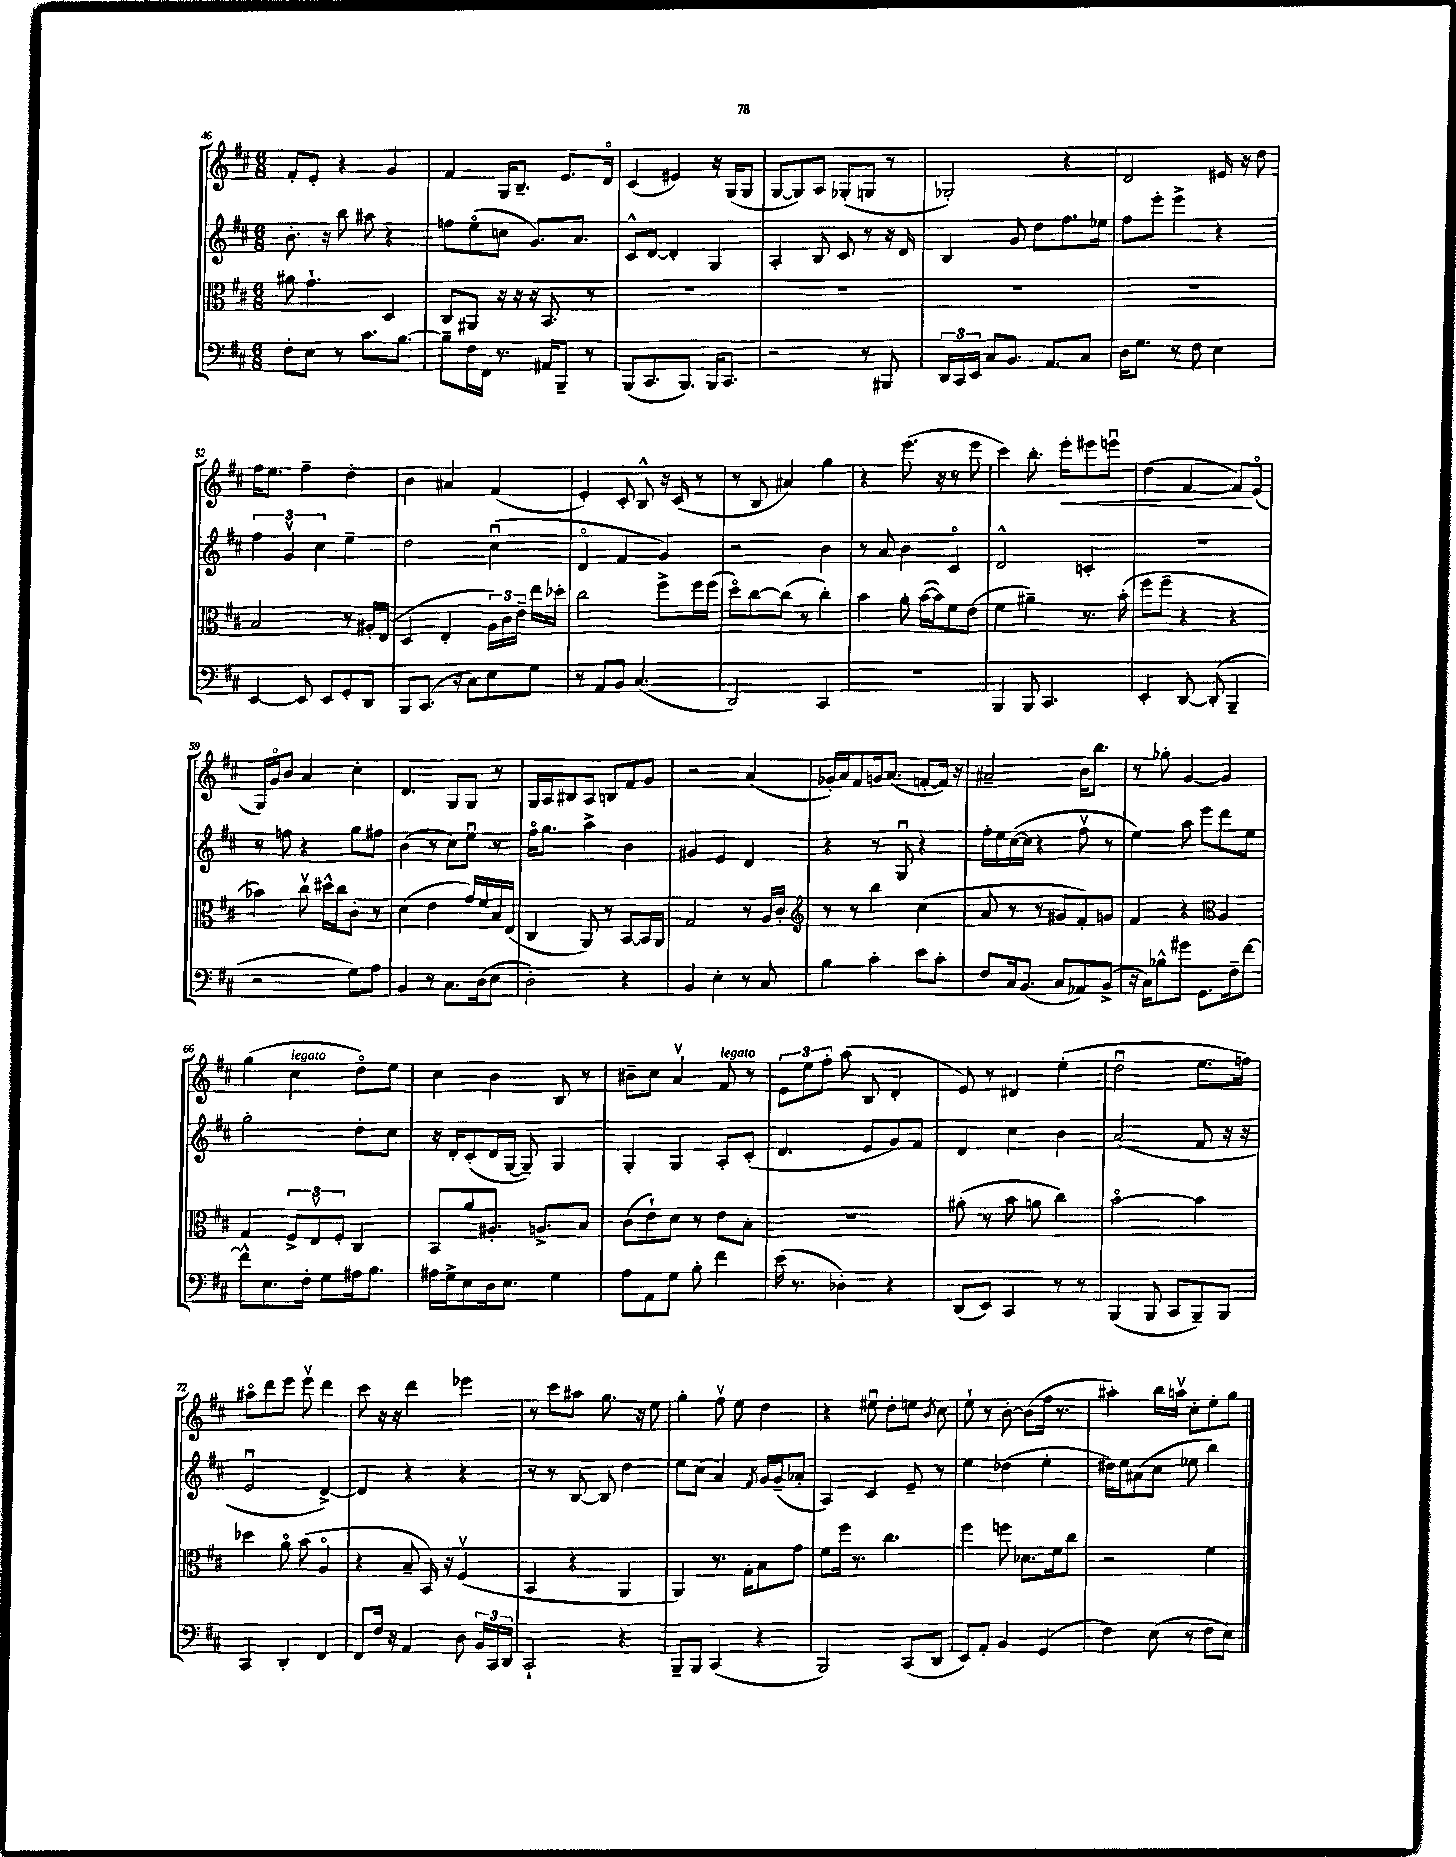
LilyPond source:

<<
\new StaffGroup <<
\new Staff = "s0" {
    \clef treble \key d \major \numericTimeSignature \time 6/8
    \autoBeamOff fis'8[-. e'8]-. r4 g'4 |
    fis'4 g16[ b8.]-- e'8.[ d'16]\flageolet |
    cis'4( eis'4) r16 g16[( g8] |
    g8[~ g8) a8] ges8[-.( g8] r8 |
    ges2-.) r4 |
    d'2 eis'16 r16 d''8 |
    fis''16[ e''8.] fis''4-- d''4-. |
    b'4 ais'4 fis'4( |
    e'4-.) cis'8-. b8-^ r16 cis'16( r8 |
    r8 b8 ais'4) g''4 |
    r4 e'''8.( r16 r8 e'''8 |
    cis'''4) b''8.-. e'''16[-.\< eis'''8 e'''8]\downbow |
    d''4( fis'4~ fis'8[\!) e'8]\flageolet( |
    g16[) g'16\flageolet b'8] a'4 cis''4-. |
    d'4. g8[ g8] r8 |
    g16[ a16 bis8 a8] b8[ fis'8 g'8] |
    r2 a'4( |
    ges'16[-.) a'16 fis'8 g'16 a'8.]( f'8[~-. f'16]) r16 |
    ais'2-- b'16[ b''8.] |
    r8 ges''8-. g'4~ g'4 |
    g''4( cis''4^\markup { \italic "legato" } d''8[\flageolet) e''8] |
    cis''4 b'4 b8 r8 |
    bis'8[-- cis''8] a'4\upbow fis'8^\markup { \italic "legato" } r8 |
    \tuplet 3/2 { e'8[ e''8 fis''8]-. } a''8( b8 d'4-. |
    e'8) r8 dis'4 e''4-.( |
    d''2\downbow e''8.[ f''16]) |
    ais''8[\flageolet d'''8 e'''8] e'''8\upbow d'''4 |
    cis'''8 r16 r16 d'''4 ees'''4 |
    r8 cis'''8[ ais''8] g''8. r16 e''8 |
    g''4-. fis''8\upbow e''8 d''4 |
    r4 eis''8\downbow d''8[-. e''8] \acciaccatura { b'8 } cis''8 |
    e''8-! r8 b'8~-. b'8[( fis''16] r8. |
    ais''4-.) b''16[ a''16]\upbow cis''8[-. e''8-. g''8] \bar "|." |
}
\new Staff = "s1" {
    \clef treble \key d \major \numericTimeSignature \time 6/8
    \autoBeamOff b'8.-. r16 b''8 ais''8 r4 |
    f''8[ e''8\flageolet( c''8] g'8.[) a'8.] |
    cis'8[-^ d'8]~ d'4-. g4 |
    a4-. b8 cis'8 r8 r16 d'16 |
    b4 g'8 d''8[ fis''8. ees''16] |
    fis''8[ e'''8]-. e'''4-> r4 |
    \tuplet 3/2 { fis''4 g'4\upbow cis''4 } e''4-- |
    d''2 cis''4\downbow( |
    d'4\flageolet fis'4 g'4) |
    r2 b'4 |
    r8 a'8 b'4 cis'4\flageolet |
    d'2-^ c'4-. |
    R2. |
    r8 f''8 r4 g''8[ fis''8] |
    b'4( r8 cis''8[) e''8]\downbow r8 |
    fis''16[\flageolet g''8.] a''4-> b'4 |
    gis'4 e'4 d'4 |
    r4 r8 g8\downbow r4 |
    fis''16[-. e''16 cis''16~( cis''16] r4 fis''8\upbow r8 |
    e''4) a''8 e'''8[ d'''8 e''8] |
    g''2-. d''8[-. cis''8] |
    r16 d'16[-. cis'8-.( d'16 g16]~ g8--) g4 |
    g4-. g4 a8[-. cis'8]-.( |
    d'4. e'8[ g'8) fis'8] |
    d'4 cis''4 b'4 |
    a'2( fis'8 r16 r16 |
    e'2\downbow d'4~->) |
    d'4 r4 r4 |
    r8 r8 b8~ b8 d''4 |
    e''8[ cis''8]( a'4) \acciaccatura { fis'8 } g'16[ g'16--( aes'8]-. |
    a4) cis'4 e'8-- r8 |
    e''4 des''4( e''4-. |
    dis''16[) e''16 ais'8( cis''8] ees''8 b''4) \bar "|." |
}
\new Staff = "s2" {
    \clef alto \key d \major \numericTimeSignature \time 6/8
    \autoBeamOff ais'8 g'4.-! d4 |
    cis8[ ais,8] r16 r16 r16 b,8. r8 |
    R2. |
    R2. |
    R2. |
    R2. |
    b2 r8 ais16[-. e16]( |
    d4 e4-. \tuplet 3/2 { a16[) cis'16 e'16]-- } e''16[ des''16]-. |
    cis''2 fis''8[-> fis''16 fis''16]( |
    d''8[\flageolet) cis''8~ cis''8]( r8 cis''4-.) |
    b'4 a'8-. b'16[~( b'16) fis'8 e'8]( |
    fis'4 ais'4--) r8. b'16-.( |
    fis''8[ fis''8]-- r4 r4 |
    bes'4) cis''8\upbow dis''16[-^ cis''16 cis'8]-. r8 |
    d'4( e'4 g'16[) fis'16 b16 e16]( |
    cis4 a,8) r8 b,8[~ b,16 a,16] |
    g2 r8 a16[ cis'16]-. |
    \clef treble r8 r8 b''4 cis''4( |
    a'8 r8 r8 gis'8[ fis'8-.) g'8] |
    fis'4 r4 \clef alto a4 |
    g4 \tuplet 3/2 { fis8[-> e8\upbow fis8]-. } cis4 |
    b,8[ a'8 ais8.]-. a8.[-> b8] |
    cis'8[( e'8-!) d'8] r8 e'8[ b8]-. |
    R2. |
    ais'8-.( r8 b'8 a'8 cis''4) |
    b'2~\flageolet b'4 |
    des''4 a'8\flageolet b'8( a4\flageolet |
    r4 b8-- b,16) r16 fis4\upbow( |
    b,4 r4 a,4 |
    a,4) r8. g16[-. b8 g'8] |
    fis'8[ fis''16] r8. cis''4. |
    fis''4 f''8 des'8.[ fis'16 cis''8] |
    r2 fis'4 \bar "|." |
}
\new Staff = "s3" {
    \clef bass \key d \major \numericTimeSignature \time 6/8
    \autoBeamOff fis8[-. e8] r8 cis'8.[ b8.]~ |
    b8[-- fis16 fis,16] r8. ais,16[ b,,8]-- r8 |
    b,,8[( cis,8. b,,8.]) b,,16[ cis,8.] |
    r2 r8 bis,,8 |
    \tuplet 3/2 { d,16[ cis,16 e,16] } cis8[ b,8.] a,8.[ cis8] |
    d16[ g8.] r8 fis8 e4 |
    e,4~ e,8 e,8[ g,8-. d,8] |
    b,,8[ cis,8.]( r16 cis8[) e8 g8] |
    r8 a,8[ b,8] cis4.( |
    d,2) cis,4 |
    R2. |
    b,,4 b,,8 cis,4. |
    e,4-. d,8~ d,8-.( b,,4-- |
    r2 g8[) a8] |
    b,4 r8 cis8.[ d16( e8] |
    d2-.) r4 |
    b,4 e4-. r8 cis8 |
    b4 cis'4-. e'8[ cis'8]-. |
    fis8[ cis16 b,8.]( cis8[ aes,8) b,8]->( |
    r16 cis16[) bes8-^ gis'8] g,8.[ fis16-- fis'8]~ |
    fis'8[-^ e8. fis16]-. g8[ ais16 b8.] |
    ais16[ g16-> e8 d16 e8.] g4 |
    a8[ a,8 g8] b8-. fis'4 |
    e'16( r8. des4-.) r4 |
    d,8[( e,8]) cis,4 r8 r8 |
    b,,4( b,,8 cis,8[ b,,8--) b,,8] |
    cis,4 d,4-. fis,4 |
    fis,8[ fis16] r16 a,4 d8 \tuplet 3/2 { b,16[ cis,16 d,16] } |
    cis,2-! r4 |
    b,,8[-- b,,8] cis,4( r4 |
    b,,2) cis,8[( d,8] |
    e,8[) a,8]-. b,4 g,4( |
    fis4) e8( r8 fis8[ e8]) \bar "|." |
}
>>
>>
\layout { \context { \Score currentBarNumber = #46 } }
